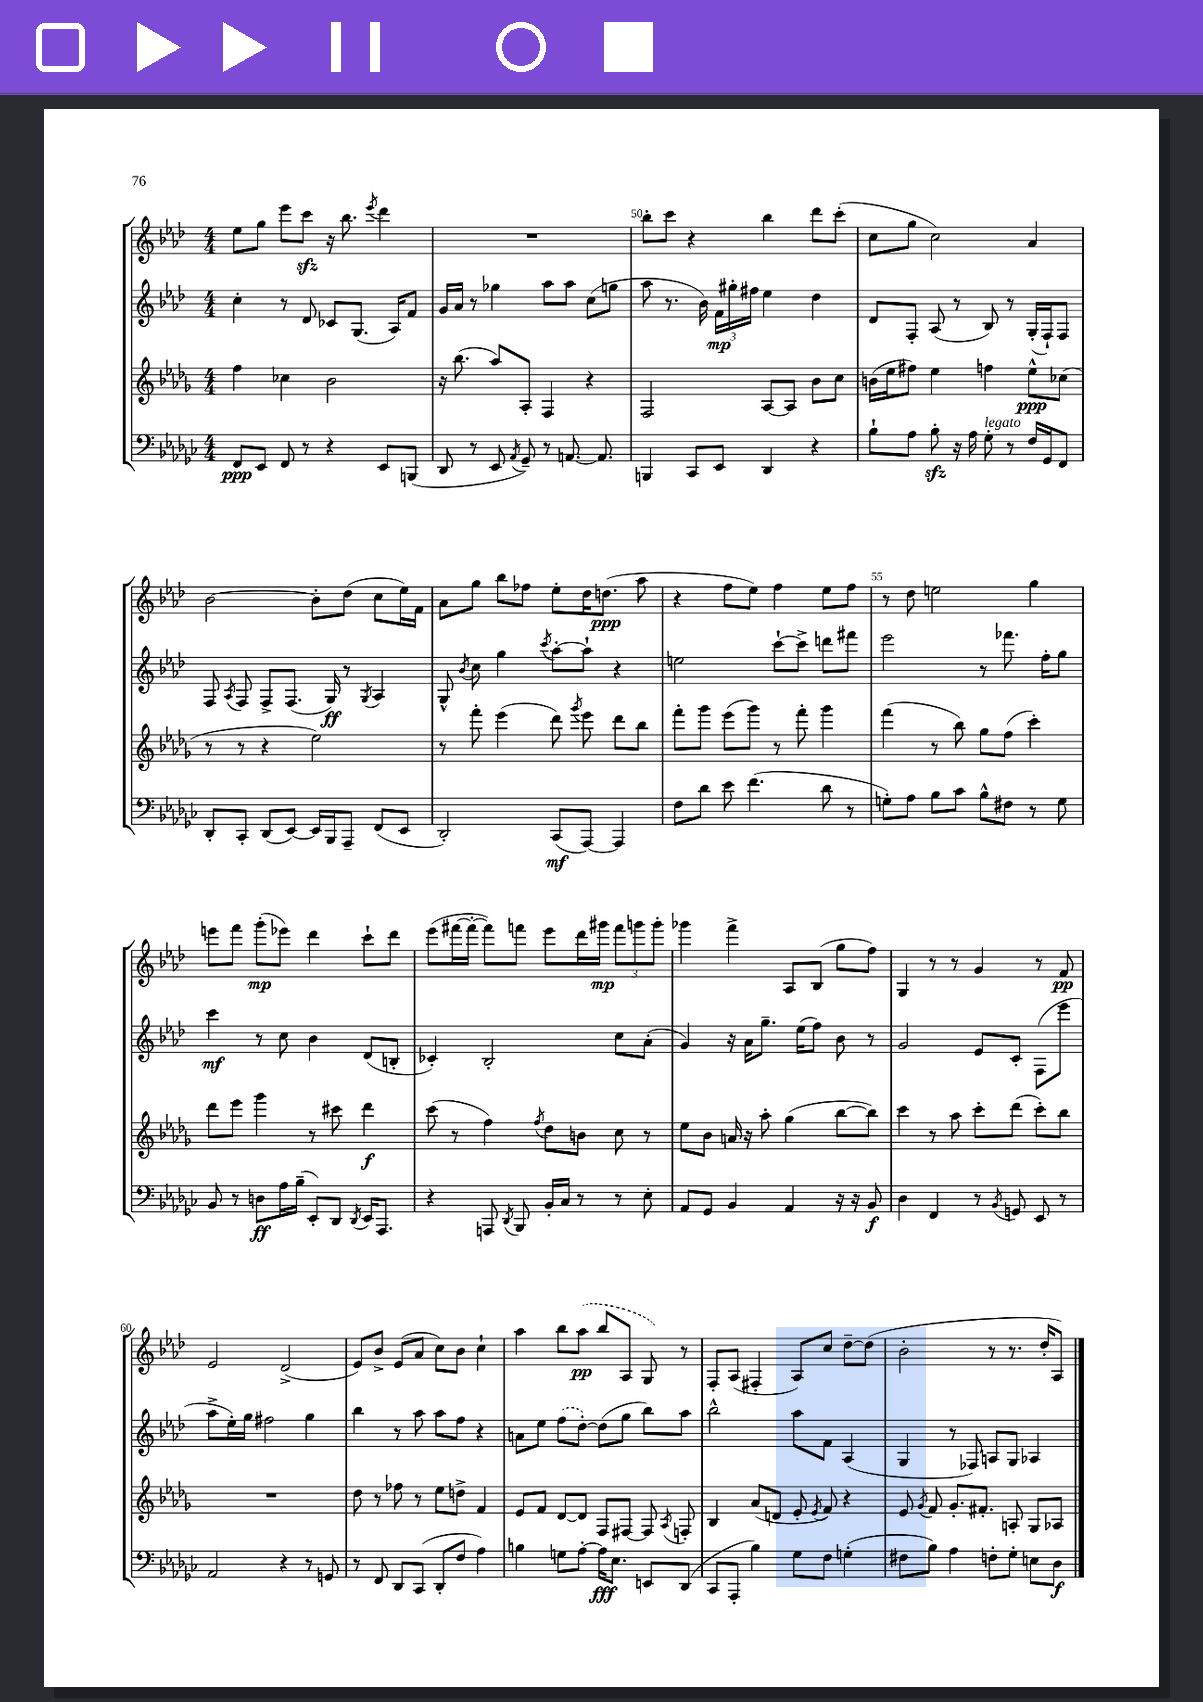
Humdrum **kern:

**kern	**kern	**kern	**kern
*staff4	*staff3	*staff2	*staff1
*clefF4	*clefG2	*clefG2	*clefG2
*k[b-e-a-d-g-c-]	*k[b-e-a-d-g-]	*k[b-e-a-d-]	*k[b-e-a-d-]
*M4/4	*M4/4	*M4/4	*M4/4
8FF	4ff	4cc'	8ee-
8EE-	.	.	8gg
8FF	4cc-	8r	8eee-
8r	.	8d-	8ccc
4r	2b-	8c-	16r
.	.	.	8.bb-
.	.	(8.G	.
.	.	.	8qeee-
8EE-	.	.	4ddd-
.	.	16A-)	.
(8BBB	.	8f	.
=	=	=	=
8DD-	16r	16g	1r
.	(8.bb-	16a-	.
8r	.	8r	.
8EE-	8aa-)	4gg-	.
8qAA-	.	.	.
8GG-~)	8A-'	.	.
8r	4F	8aa-	.
[8.AA	.	8aa-	.
.	4r	(8cc	.
8.AA]	.	.	.
.	.	8gg	.
=	=	=	=
4BBB	2F	8aa-	8bb-'
.	.	8.r	8ccc
8CC-	.	.	4r
.	.	16b-)	.
8EE-	.	24f	.
.	.	24gg#'	.
.	.	24ff#	.
4DD-	[8A-	4ee-	4bb-
.	8A-]	.	.
4r	8b-	4dd-	8ddd-
.	8cc	.	(8ccc'
=	=	=	=
8B-`	(16b	8d-	8cc
.	16ee-	.	.
8A-	8ff#)	8F'	8gg
8B-'	4ee-	(8A-	2cc)
16r	.	8r	.
16A-	.	.	.
8G-'	4ff	8B-)	.
8r	.	8r	.
16F	8ee-^^	(16G'	4a-
16GG-	.	16F`)	.
8FF	(8cc-	8F	.
=	=	=	=
8DD-'	8r	8F	[2b-
.	.	8qA-	.
8CC-'	8r	8F	.
(8DD-	4r	8F^	.
[8EE-)	.	(8.F	.
16EE-]	2ee-)	.	8b-']
16BBB-	.	16G)	.
8AAA-~	.	8r	(8dd-
.	.	8qG	.
(8FF	.	4A-	8cc
8EE-	.	.	16ee-)
.	.	.	16f
=	=	=	=
2DD-')	8r	8G^^	8a-
.	.	8qb-	.
.	8fff'	8cc	8gg
.	(4eee-	4gg	8bb-
.	.	.	8ff-
.	.	8qccc	.
(8CC-	8ddd-)	[8aa-'	8ee-'
.	8qggg-	.	.
[8AAA-)	8eee-	8aa-`]	16dd-
.	.	.	(8.dd
4AAA-]	8ddd-	4r	.
.	8bb-	.	8aa-
=	=	=	=
8F	8fff'	2ee	4r
8d-	8ggg-	.	.
8e-	(8eee-	.	8ff
(4.f	8ggg-)	.	8ee-)
.	8r	[8ccc`	4ff
.	8fff'	8ccc^]	.
8d-	4ggg-	8ddd	8ee-
8r	.	8fff#	8ff
=	=	=	=
8G')	(4fff	2eee-	8r
8A-	.	.	8dd-
8B-	8r	.	2ee
8c-	8bb-)	.	.
8B-^^	8gg-	8r	.
8F#	(8ff	8.fff-	.
8r	4ccc')	.	4gg
.	.	16ff'	.
8G	.	8gg	.
=	=	=	=
8BB-	8ddd-	4ccc	8eee
8r	8eee-	.	8fff
8D	4ggg-	8r	(8ggg'
16A-	.	8cc	8eee-)
(16B-~	.	.	.
8EE-')	8r	4b-	4ddd-
8DD-	8ccc#	.	.
8qDD-	.	.	.
16EE-	4ddd-	(8d-	8ccc`
8.AAA-	.	.	.
.	.	8B'	8ddd-
=	=	=	=
4r	(8ccc	4c-')	(8eee-
.	8r	.	[16fff#
.	.	.	16fff#'_
8AAA	4ff)	2B-'	8fff#])
8qDD-	.	.	.
8BBB-	.	.	8fff
.	8qff	.	.
16BB-'	8dd-	.	8eee-
16C-	.	.	.
8r	8b	.	16ddd-
.	.	.	16ggg#
8r	8cc	8cc	12fff
.	.	.	12ggg
8E-'	8r	(8a-'	.
.	.	.	12ggg'
=	=	=	=
8AA-	8ee-	4g)	4ggg-
8GG-	8b-	.	.
4BB-	16a	16r	4fff^
.	16r	16a-	.
.	8aa-'	8.gg~	.
4AA-	(4gg-	.	8A-
.	.	(16ee-	.
.	.	8ff)	(8B-
16r	[8bb-	8b-	8gg
16r	.	.	.
8BB-	8bb-])	8r	8ff)
=	=	=	=
4D-	4ccc	2g	4G
4FF	8r	.	8r
.	8aa-	.	8r
8r	8ccc'	8e-	4g
8qBB-	.	.	.
8GG	(8ddd-	8c'	.
8EE-	8ccc')	(8F	8r
8r	8bb-	8eee-	8f
=	=	=	=
2AA-	1r	8aa-^	2e-
.	.	16ee-')	.
.	.	16gg	.
.	.	2ff#	.
4r	.	.	(2d-^
8r	.	4gg	.
8GG	.	.	.
=	=	=	=
8r	8dd-	4bb-	8e-)
8FF	8r	.	8b-^
8DD-	8ff-	8r	(8e-
(8CC-	8r	8aa-	8a-
8DD-'	8ee-	8aa-	8cc)
8F	8dd^	8ff	8b-
4A-)	4f	4r	4cc`
=	=	=	=
4B	8e-	8a	4aa-
.	8f	8ee-	.
8G	[8d-	(8ff	8bb-
[8A-'	8d-]	[8dd-')	(8aa-
16A-]	8F	(8dd-]	8bb-
8.E-	.	.	.
.	[8F#	8gg	8A-
8EE	8F#]	8bb-)	8G)
.	8qA-	.	.
(8DD-	8F'	8aa-	8r
=	=	=	=
8CC-	4B-	2bb-^^	8F'
8AAA-'	.	.	(8A-
4B-)	(8a-	.	4F#'
.	8d	.	.
8G-	8e-'	8aa-	8A-)
.	8qe-	.	.
8F	8f)	8f	8cc
(4G'	4r	(4A-	[8dd-~
.	.	.	(8dd-]
=	=	=	=
8F#	8e-	4G	2b-'
.	8qg-	.	.
8B-)	8f	.	.
4A-	8.g-'	8r	.
.	.	8F-)	.
.	8.f#'	.	.
8F'	.	8A	8r
8G-'	8A'	8G	8.r
8E	8G-	4A-	.
.	.	.	16dd-'
8D-	8A-	.	8A-)
==	==	==	==
*-	*-	*-	*-
